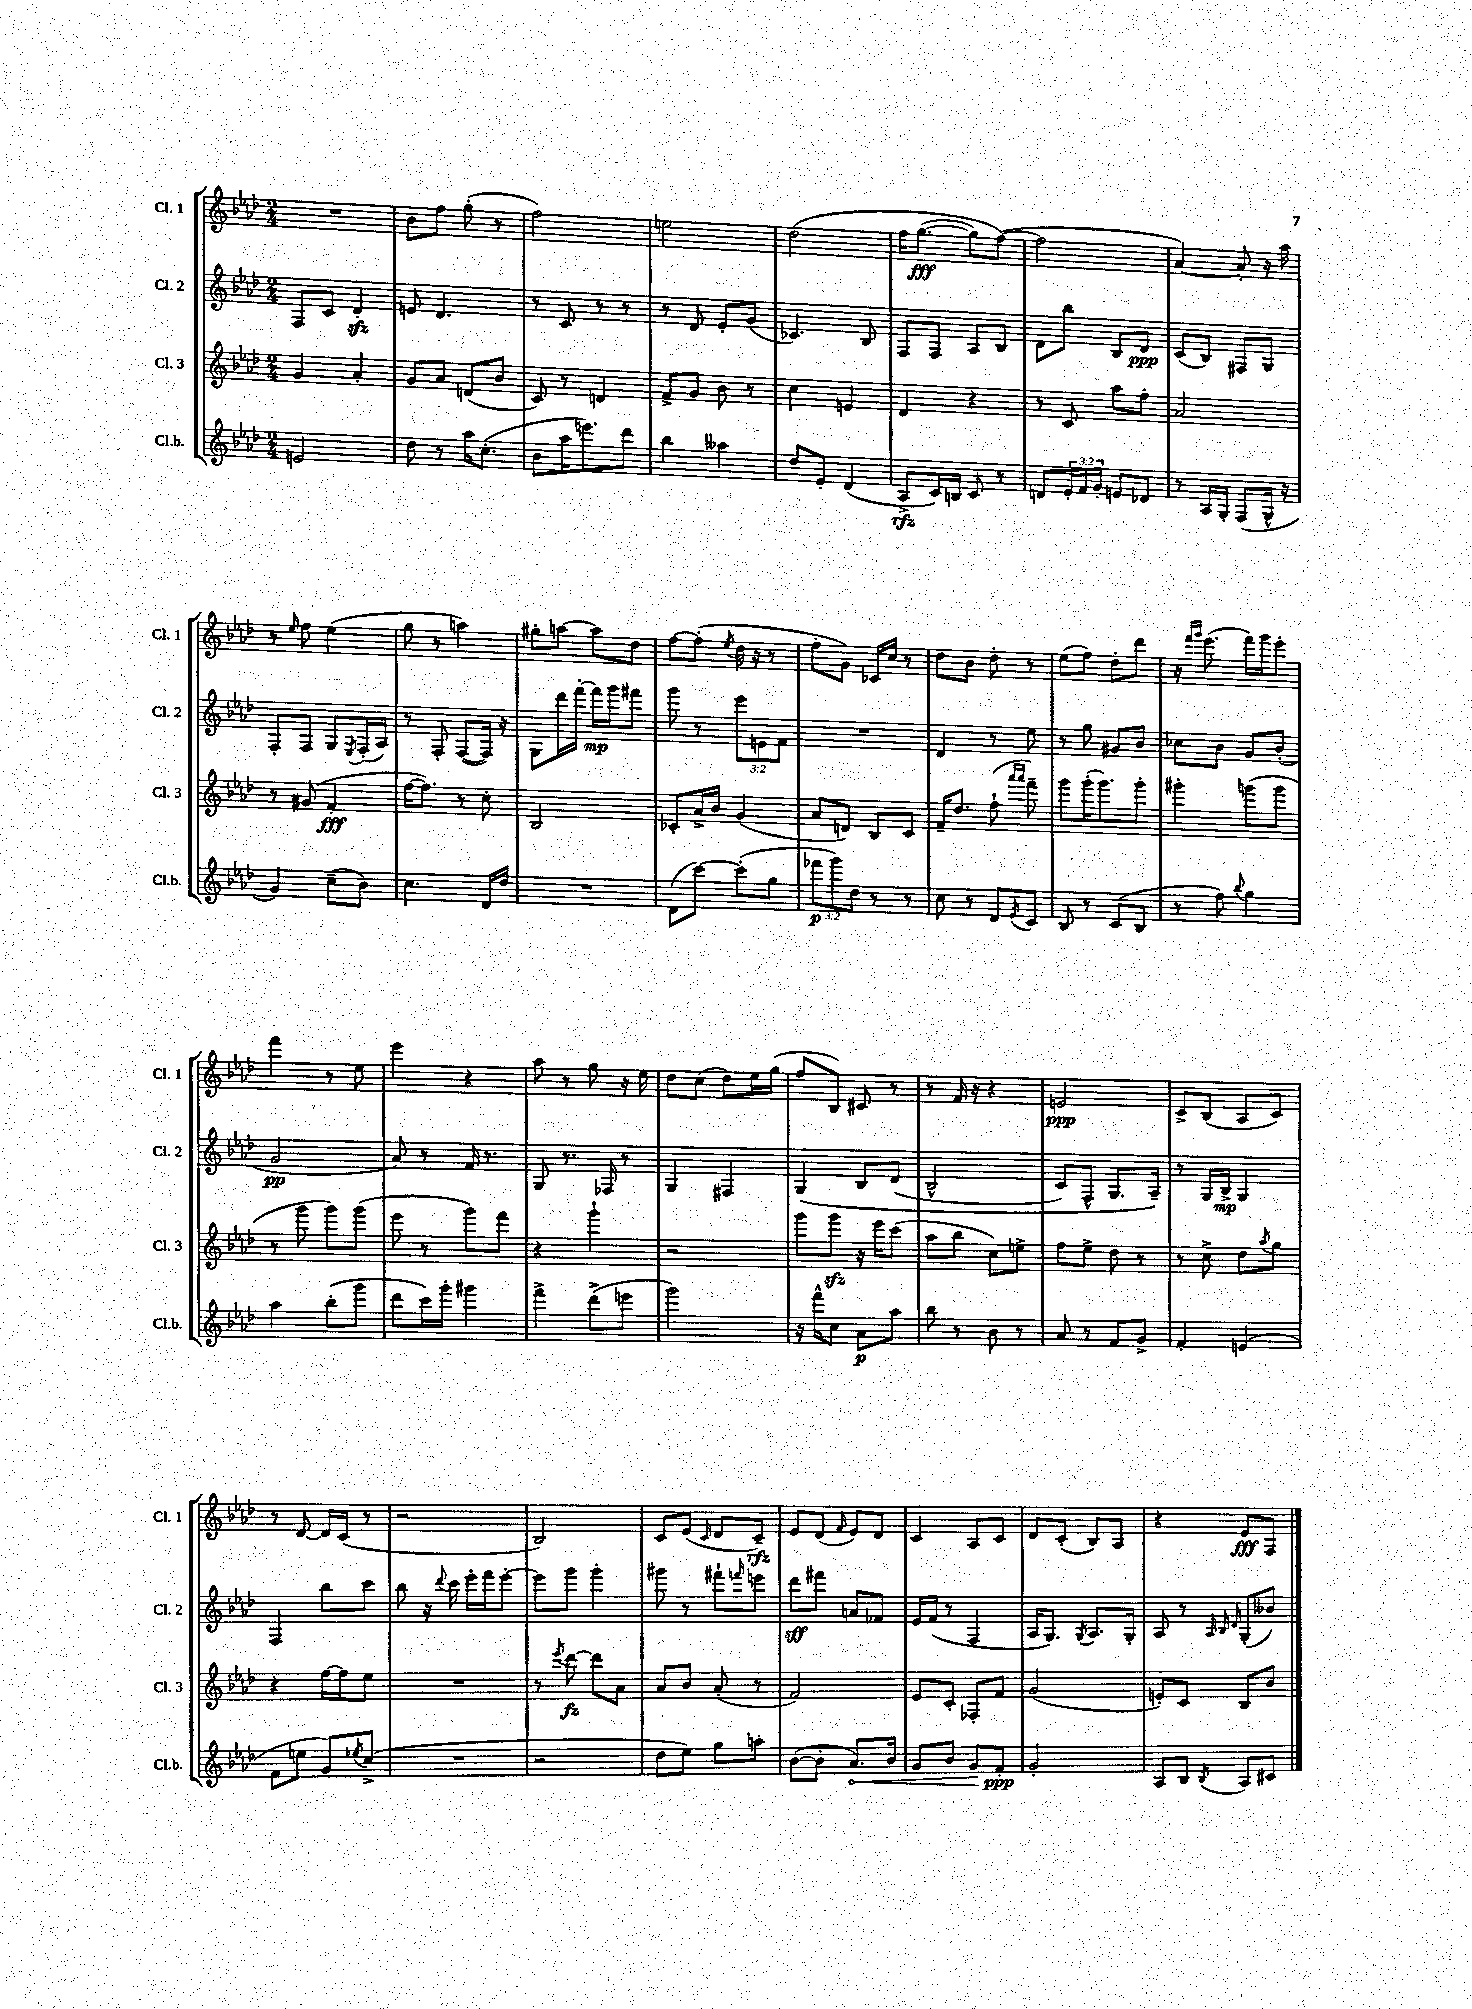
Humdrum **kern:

**kern	**dynam	**kern	**dynam	**kern	**dynam	**kern	**dynam
*part4	*part4	*part3	*part3	*part2	*part2	*part1	*part1
*staff4	*staff4	*staff3	*staff3	*staff2	*staff2	*staff1	*staff1
*I"Cl.b.	*	*I"Cl. 3	*	*I"Cl. 2	*	*I"Cl. 1	*
*I'Cl.b.	*	*I'Cl. 3	*	*I'Cl. 2	*	*I'Cl. 1	*
*clefG2	*	*clefG2	*	*clefG2	*	*clefG2	*
*k[b-e-a-d-]	*	*k[b-e-a-d-]	*	*k[b-e-a-d-]	*	*k[b-e-a-d-]	*
*M2/4	*	*M2/4	*	*M2/4	*	*M2/4	*
=117	=117	=117	=117	=117	=117	=117	=117
2en/	.	4g/	.	8F/L	.	2r	.
.	.	.	.	8c/J	.	.	.
.	.	4a-'/	.	4d-zz'/	.	.	.
=118	=118	=118	=118	=118	=118	=118	=118
8dd-\	.	8g/L	.	8en/	.	8b-\L	.
8r	.	8a-/J	.	4.d-/	.	8ff\J	.
16aa-\KL	.	(8dn/L	.	.	.	(8gg'\	.
(8.cc'\J	.	.	.	.	.	.	.
.	.	8b-/J	.	.	.	8r	.
=119	=119	=119	=119	=119	=119	=119	=119
8b-\L	.	8c/)	.	8r	.	2ff\)	.
16aa-\K	.	8r	.	8c/	.	.	.
8.eeen\)	.	.	.	.	.	.	.
.	.	4dn/	.	8r	.	.	.
8ddd-\J	.	.	.	8r	.	.	.
=120	=120	=120	=120	=120	=120	=120	=120
4bb-\	.	8f^/L	.	8r	.	2een\	.
.	.	8g/J	.	8d-/	.	.	.
4aa--X\	.	8b-\	.	8e-'/L	.	.	.
.	.	8r	.	(8g/J	.	.	.
=121	=121	=121	=121	=121	=121	=121	=121
8dd-/L	.	4cc\	.	4.c-X/)	.	(2dd-\	.
8e-'/J	.	.	.	.	.	.	.
(4d-/	.	4en/	.	.	.	.	.
.	.	.	.	8B-/	.	.	.
=122	=122	=122	=122	=122	=122	=122	=122
8A-^/L	rfz	4d-/	.	8F/L	.	16ff\KL	.
.	.	.	.	.	.	([8.gg\J	fff
16c/L)	.	.	.	8F/J	.	.	.
16Bn/JJ	.	.	.	.	.	.	.
8c/	.	4r	.	8A-/L	.	8gg\L])	.
8r	.	.	.	8B-/J	.	([8ff\J)	.
=123	=123	=123	=123	=123	=123	=123	=123
8dn/L	.	8r	.	8d-\L	.	2ff\]	.
24e-'/L	.	8c/	.	8bb-\J	.	.	.
24f/	.	.	.	.	.	.	.
24g'/JJ	.	.	.	.	.	.	.
8en/L	.	8aa-\L	.	8B-/L	.	.	.
8d-X/J	.	8ff'\J	.	8d-/J	ppp	.	.
=124	=124	=124	=124	=124	=124	=124	=124
8r	.	2a-/	.	(8c/L	.	[4a-/)	.
16A-/LL	.	.	.	8B-/J)	.	.	.
16G'/JJ	.	.	.	.	.	.	.
(8F/L	.	.	.	8F#X/L	.	8a-'/]	.
16G^^/Jk	.	.	.	8G/J	.	16r	.
16r	.	.	.	.	.	16aa-\	.
!!LO:LB:g=z
=125	=125	=125	=125	=125	=125	=125	=125
4g/)	.	8r	.	8F'/L	.	8r	.
.	.	.	.	.	.	16qqee-/	.
.	.	(8g#X/	.	8F/J	.	8ff\	.
(8cc~\L	.	4f'/	fff	8G/L	.	(4ee-\	.
.	.	.	.	8qE-/	.	.	.
8b-\J)	.	.	.	(16F'/L	.	.	.
.	.	.	.	16A-/JJ)	.	.	.
=126	=126	=126	=126	=126	=126	=126	=126
4.cc\	.	[16ff\KL	.	8r	.	8gg\	.
.	.	8.ff\J])	.	.	.	.	.
.	.	.	.	8F'/	.	8r	.
.	.	8r	.	([8F/L	.	4aan\)	.
16d-/LL	.	8cc'\	.	16F/Jk])	.	.	.
16dd-/JJ	.	.	.	16r	.	.	.
=127	=127	=127	=127	=127	=127	=127	=127
2r	.	2B-/	.	8G\L	.	8gg#X'\L	.
.	.	.	.	16ddd-\L	.	[8aan\J	.
.	.	.	.	[16fff'\JJ	.	.	.
.	.	.	.	16fff\LL]	mp	8aa\L]	.
.	.	.	.	16ggg\J	.	.	.
.	.	.	.	8fff#X\J	.	8dd-\J	.
=128	=128	=128	=128	=128	=128	=128	=128
(8d-\L	.	8c-X'/L	.	8ggg\	.	[8ff\L	.
[8ccc\J)	.	16a-^/L	.	8r	.	(8ff'\J]	.
.	.	16b-/JJ	.	.	.	.	.
.	.	.	.	.	.	8qee-/	.
(8ccc'\L]	.	(4g/	.	12eee-\L	.	16dd-\	.
.	.	.	.	.	.	16r	.
.	.	.	.	12en\	.	.	.
8gg\J	.	.	.	.	.	8r	.
.	.	.	.	12f\J	.	.	.
=129	=129	=129	=129	=129	=129	=129	=129
12fff-X\L	p	8a-/L	.	2r	.	8ff'\L	.
12ggg\)	.	.	.	.	.	.	.
.	.	8dn/J)	.	.	.	8g\J)	.
12dd-\J	.	.	.	.	.	.	.
8r	.	8B-/L	.	.	.	16c-X/LL	.
.	.	.	.	.	.	16cc/JJ	.
8r	.	8c/J	.	.	.	8r	.
=130	=130	=130	=130	=130	=130	=130	=130
8cc\	.	16f~/KL	.	4d-/	.	8dd-\L	.
.	.	8.dd-/J	.	.	.	.	.
8r	.	.	.	.	.	8b-\J	.
8d-/L	.	(8ff`\	.	8r	.	8dd-'\	.
.	.	16qqaaa-/LL	.	.	.	.	.
8qe-/	.	16qqaaa-/JJ	.	.	.	.	.
8c/J	.	8fff~\)	.	8ee-\	.	8r	.
=131	=131	=131	=131	=131	=131	=131	=131
8B-/	.	8ggg\L	.	8r	.	(8ee-\L	.
8r	.	(16ggg'\K	.	8gg\	.	8ff\J)	.
.	.	8.ggg\)	.	.	.	.	.
(8c/L	.	.	.	8g#X/L	.	8dd-'\L	.
8B-/J	.	8ggg'\J	.	8b-/J	.	8ddd-\J	.
=132	=132	=132	=132	=132	=132	=132	=132
8r	.	4ggg#X'\	.	8cc-X\L	.	16r	.
.	.	.	.	.	.	16qqfff/LL	.
.	.	.	.	.	.	16qqggg/JJ	.
.	.	.	.	.	.	(8.eee-\	.
8ff\)	.	.	.	8b-\J	.	.	.
8qqbb-/	.	.	.	.	.	.	.
4gg\	.	(8gggn\L	.	8g/L	.	16fff\LL)	.
.	.	.	.	.	.	16ggg\J	.
.	.	8ggg\J	.	(8b-'/J	.	8eee-'\J	.
!!LO:LB:g=z
=133	=133	=133	=133	=133	=133	=133	=133
4aa-\	.	8r	.	2g/	pp	4fff\	.
.	.	8ggg\	.	.	.	.	.
(8bb-'\L	.	8ggg\L)	.	.	.	8r	.
8ggg\J	.	(8ggg\J	.	.	.	8ee-\	.
=134	=134	=134	=134	=134	=134	=134	=134
8ddd-\L	.	8eee-\	.	8a-/)	.	4eee-\	.
16ccc\L)	.	8r	.	8r	.	.	.
16ggg'\JJ	.	.	.	.	.	.	.
4ggg#X\	.	8ggg\L)	.	16f/	.	4r	.
.	.	.	.	8.r	.	.	.
.	.	8fff\J	.	.	.	.	.
=135	=135	=135	=135	=135	=135	=135	=135
4fff^\	.	4r	.	8G/	.	8aa-\	.
.	.	.	.	8.r	.	8r	.
(8ddd-^\L	.	4ggg`\	.	.	.	8gg\	.
.	.	.	.	16F-X/	.	.	.
8eeen\J	.	.	.	8r	.	16r	.
.	.	.	.	.	.	16ee-\	.
=136	=136	=136	=136	=136	=136	=136	=136
2ggg\)	.	2r	.	4G/	.	8dd-\L	.
.	.	.	.	.	.	(8cc\J	.
.	.	.	.	4F#X/	.	8dd-\L)	.
.	.	.	.	.	.	16ee-\L	.
.	.	.	.	.	.	(16gg\JJ	.
=137	=137	=137	=137	=137	=137	=137	=137
16r	.	8ggg\L	.	(4G/	.	8ff/L	.
16fff^^\KL	.	.	.	.	.	.	.
8cc\J	.	8gggzz\J	.	.	.	8B-/J)	.
8a-\L	p	16r	.	8B-/L	.	8c#X/	.
.	.	16eee-\KL	.	.	.	.	.
8aa-\J	.	(8ccc\J	.	(8d-/J	.	8r	.
=138	=138	=138	=138	=138	=138	=138	=138
8bb-\	.	8aa-\L	.	2B-^^/	.	8r	.
8r	.	8bb-\J	.	.	.	16f/	.
.	.	.	.	.	.	16r	.
8b-\	.	8cc\L)	.	.	.	4r	.
8r	.	8een^\J	.	.	.	.	.
=139	=139	=139	=139	=139	=139	=139	=139
8a-/	.	8ff\L	.	8c/L)	.	2en/	ppp
8r	.	8ee-^\J	.	8F^^/J	.	.	.
8f/L	.	8dd-\	.	8.G/L	.	.	.
8g^/J	.	8r	.	.	.	.	.
.	.	.	.	16A-~/Jk)	.	.	.
=140	=140	=140	=140	=140	=140	=140	=140
4f'/	.	8r	.	8r	.	8c^/L	.
.	.	8cc^\	.	16G/LL	.	(8B-/J	.
.	.	.	.	16B-^/JJ	mp	.	.
(4en/	.	8dd-\L	.	4G/	.	8A-/L	.
.	.	8qaa-/	.	.	.	.	.
.	.	8gg\J	.	.	.	8c/J)	.
!!LO:LB:g=z
=141	=141	=141	=141	=141	=141	=141	=141
8f\L	.	4r	.	4F/	.	8r	.
8een\J	.	.	.	.	.	[8d-/	.
8g/L)	.	[16ff\LL	.	8bb-\L	.	16d-/LL]	.
.	.	16ff\J]	.	.	.	(16c/JJ	.
8qee-X/	.	.	.	.	.	.	.
(8cc^/J	.	8ee-\J	.	8ccc\J	.	8r	.
=142	=142	=142	=142	=142	=142	=142	=142
2r	.	2r	.	8bb-\	.	2r	.
.	.	.	.	16r	.	.	.
.	.	.	.	8qqddd-/	.	.	.
.	.	.	.	16ccc\	.	.	.
.	.	.	.	16eee-'\LL	.	.	.
.	.	.	.	16fff\J	.	.	.
.	.	.	.	[8eee-'\J	.	.	.
=143	=143	=143	=143	=143	=143	=143	=143
2r	.	8r	.	8eee-\L]	.	2B-/)	.
.	.	8qeee-/	.	.	.	.	.
.	.	[8ddd-\	fz	8ggg\J	.	.	.
.	.	8ddd-\L]	.	4ggg'\	.	.	.
.	.	8a-\J	.	.	.	.	.
=144	=144	=144	=144	=144	=144	=144	=144
8dd-\L	.	8a-/L	.	8ggg#X\	.	8c/L	.
8ee-\J)	.	8b-/J	.	8r	.	(8e-/J	.
.	.	.	.	.	.	16qqc/	.
8gg\L	.	(8a-'/	.	8fff#X`\L	.	8d-/L	.
.	.	.	.	16qqfffn/	.	.	.
8aan'\J	.	8r	.	8eeen\J	.	8c~/J)	rfz
=145	=145	=145	=145	=145	=145	=145	=145
([8b-\L	.	2f/)	.	8ddd-\L	sff	8e-/L	.
8b-'\J]	.	.	.	8fff#X\J	.	(8d-/J	.
.	.	.	.	.	.	16qqf/	.
!	!LO:HP:b	!	!	!	!	!	!
8.a-/L)	<	.	.	8an/L	.	8e-/L)	.
.	.	.	.	8f-X/J	.	8d-/J	.
16b-/Jk	.	.	.	.	.	.	.
=146	=146	=146	=146	=146	=146	=146	=146
8g/L	.	8e-/L	.	16e-/LL	.	4c/	.
.	.	.	.	(16f/JJ	.	.	.
8b-/J	.	8c'/J	.	8r	.	.	.
8g/L	.	8F-X'/L	.	4F/	.	8A-/L	.
8f'/J	[ ppp	8f/J	.	.	.	8c/J	.
=147	=147	=147	=147	=147	=147	=147	=147
2g'/	.	(2g/	.	16A-/KL	.	8d-/L	.
.	.	.	.	8.G/J)	.	.	.
.	.	.	.	.	.	(8c'/J	.
.	.	.	.	8qG/	.	.	.
.	.	.	.	8.A-/L	.	8B-/L)	.
.	.	.	.	.	.	8A-/J	.
.	.	.	.	16G'/Jk	.	.	.
=148	=148	=148	=148	=148	=148	=148	=148
8A-/L	.	8en'/L)	.	8A-/	.	4r	.
8B-/J	.	8c/J	.	8r	.	.	.
.	.	.	.	32qqA-/	.	.	.
.	.	.	.	32qqB-/	.	.	.
8qB-/	.	.	.	32qqd-/	.	.	.
8A-/L	.	8B-/L	.	(8G'/L	.	8e-/L	fff
8c#X/J	.	8b-/J	.	8b--X/J)	.	8F/J	.
==	==	==	==	==	==	==	==
*-	*-	*-	*-	*-	*-	*-	*-
